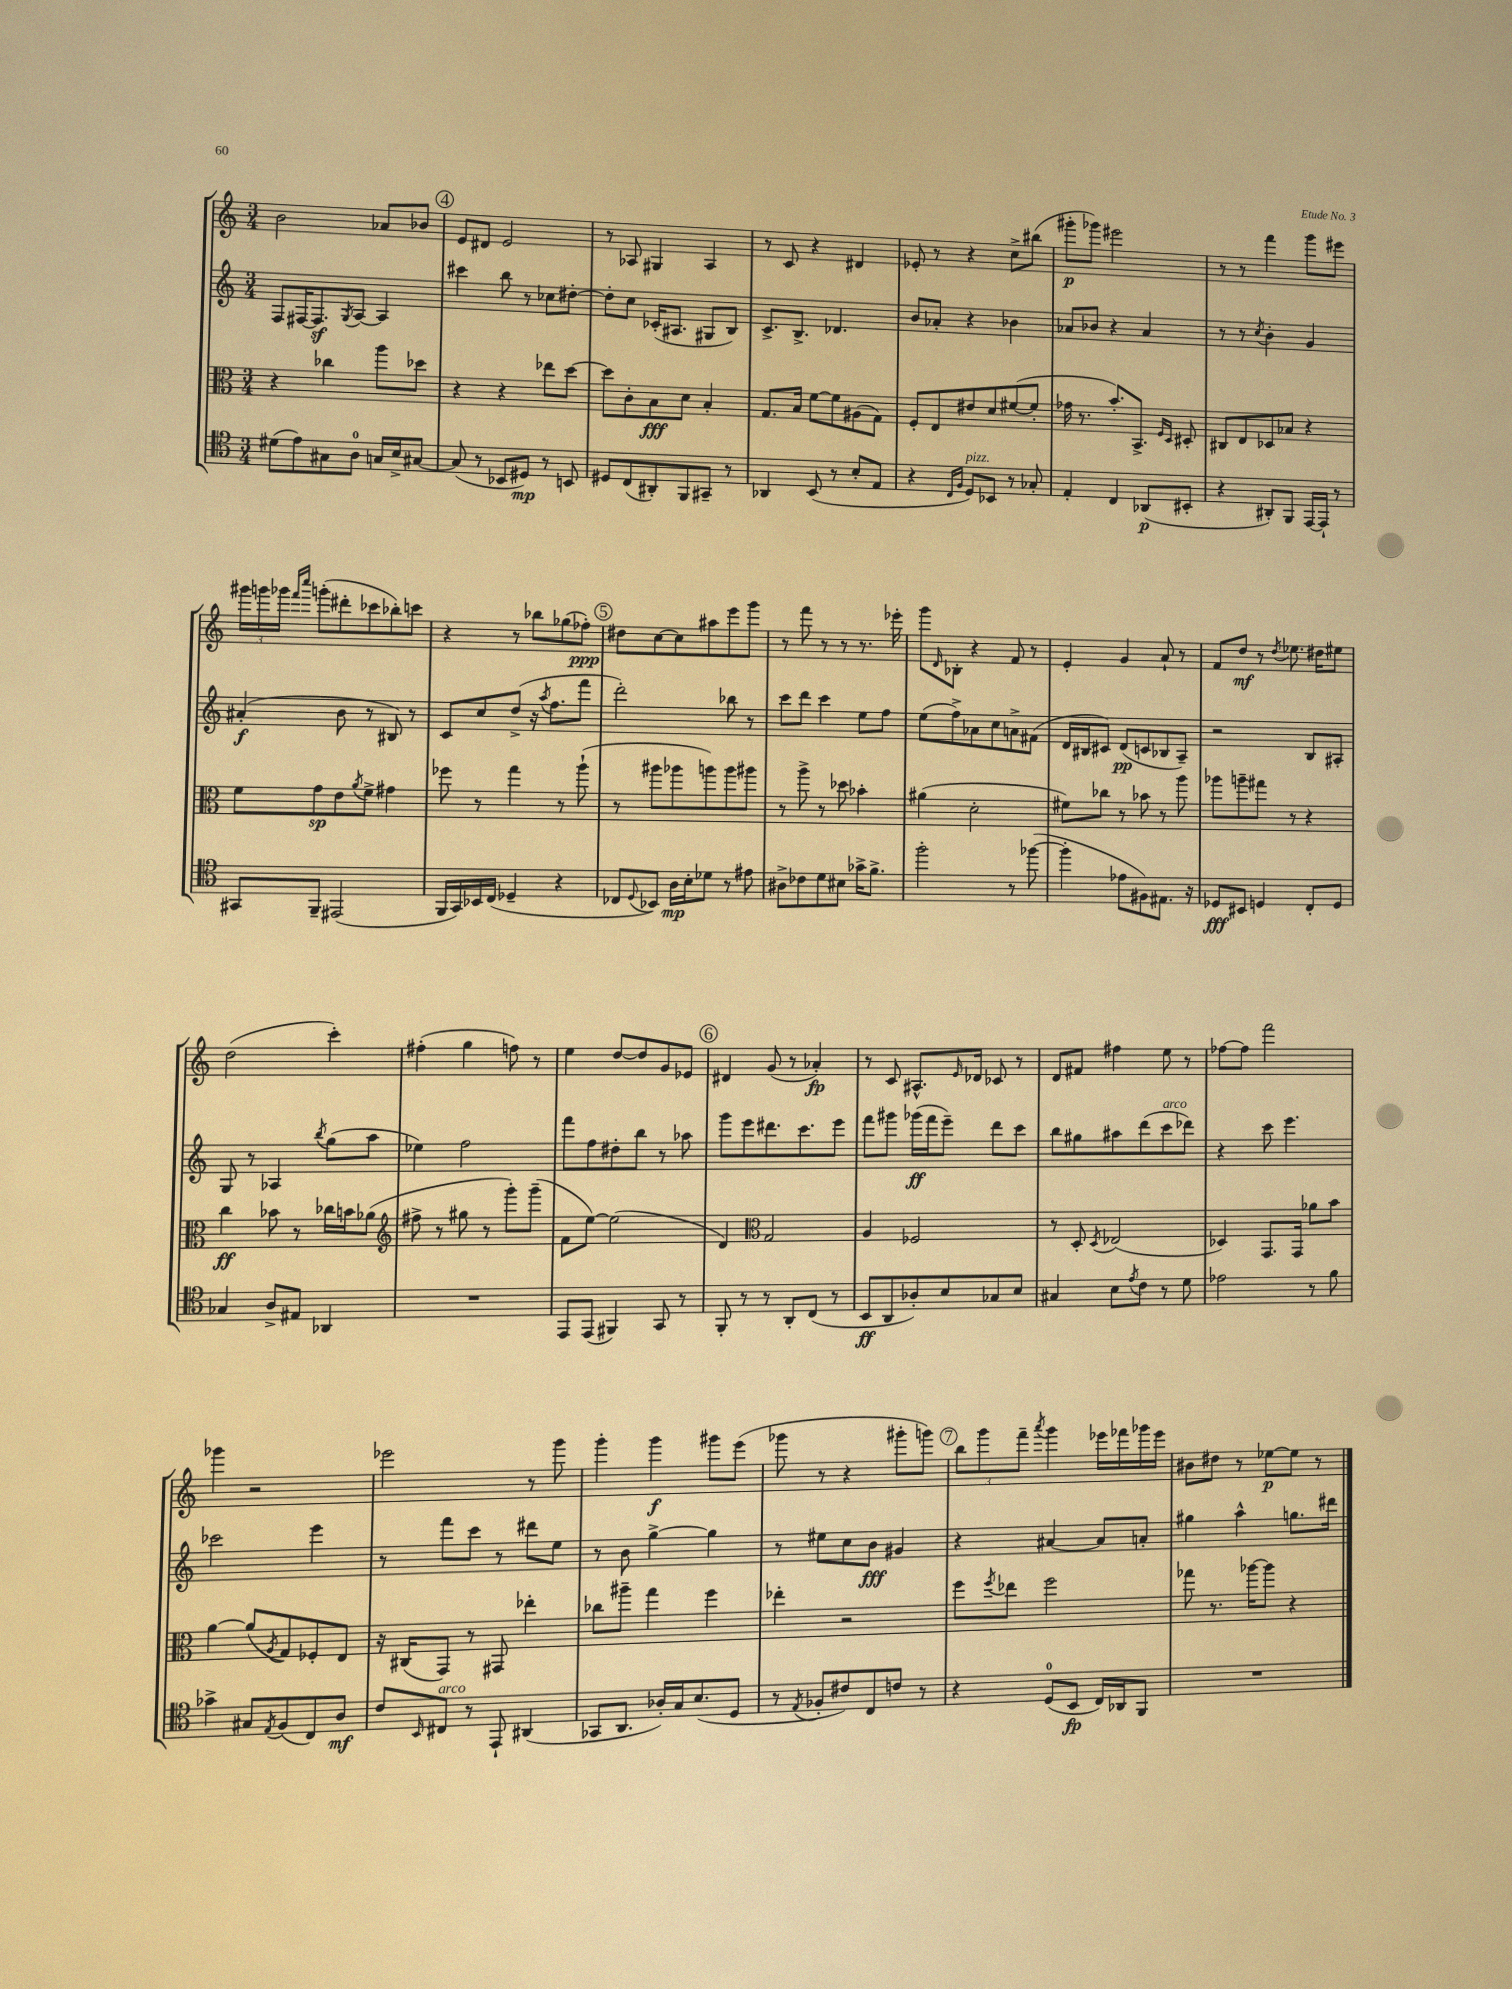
<<
\new StaffGroup <<
\new Staff = "s0" {
    \clef treble \key c \major \numericTimeSignature \time 3/4
    b'2 aes'8 bes'8 |
    \mark \markup { \circle "4" } e'8 dis'8 e'2 |
    r8 aes8 gis4 aes4 |
    r8 c'8 r4 dis'4 |
    ees'8-. r8 r4 c''8-> bis''8( |
    gis'''8-.\p ges'''8) eis'''2 |
    r8 r8 f'''4 g'''8 eis'''8 |
    \tuplet 3/2 { gis'''16 g'''16 ges'''16 } \grace { f'''16 c''''16 } g'''8-.( dis'''8-. ces'''8 bes''8-.) c'''8 |
    r4 r8 bes''8 ges''8( fes''8-.\ppp) |
    \mark \markup { \circle "5" } dis''8 c''8~ c''8 ais''8 e'''8 g'''8 |
    r8 f'''8 r8 r8 r8. ees'''16-. |
    g'''8 \grace { d'16 } bes8-. r4 f'8 r8 |
    e'4-. g'4 a'8-! r8 |
    f'8 d''8\mf r8 \acciaccatura { d''8 } ees''8. dis''16 eis''8 |
    d''2( c'''4-.) |
    fis''4-.( g''4 f''8) r8 |
    e''4 d''8~ d''8 g'8 ees'8 |
    \mark \markup { \circle "6" } dis'4 g'8( r8 aes'4-.\fp) |
    r8 c'8 ais8.-^ \grace { e'16 } des'16 ces'8 r8 |
    d'8 fis'8 fis''4 e''8 r8 |
    fes''8~ fes''8 f'''2 |
    ges'''4 r2 |
    ees'''2 r8 g'''8 |
    g'''4-. g'''4\f gis'''8 e'''8( |
    ges'''8 r8 r4 gis'''8-. g'''8) |
    \mark \markup { \circle "7" } \tuplet 3/2 { b''8 g'''8 f'''8-- } \acciaccatura { a'''8 } g'''4 ees'''16 fes'''16 ges'''16 ees'''16 |
    bis'8 dis''8 r8 ees''8~\p ees''8 r8 \bar "|." |
}
\new Staff = "s1" {
    \clef treble \key c \major \numericTimeSignature \time 3/4
    f8 fis16~ fis8.\sf \acciaccatura { g8 } a8~ a4 |
    \mark \markup { \circle "4" } cis'''4 b''8 r8 ces''8 dis''8~-. |
    dis''8-. c''8 ces'16-.( ais8. gis8 b8) |
    c'8.-> b8.-> des'4. |
    b'8 aes'8-. r4 bes'4 |
    aes'8 bes'8 r4 aes'4 |
    r8 r8 \acciaccatura { c''8 } b'4-. g'4 |
    ais'4-.\f( b'8 r8 bis8) r8 |
    c'8 c''8 d''8->( r16 \acciaccatura { a''8 } f''8. f'''8 |
    \mark \markup { \circle "5" } d'''2-.) bes''8 r8 |
    c'''8 d'''8 c'''4 e''8 f''8 |
    e''8( f''8->) aes'8 c''8 a'8-> fis'8( |
    d'16 bis16 cis'8) d'8\pp( c'8 bes8 a8--) |
    r2 b8 ais8-. |
    g8 r8 aes4 \acciaccatura { b''8 } g''8( a''8 |
    ees''4) f''2 |
    f'''8 f''8 dis''8-. b''8 r8 aes''8 |
    \mark \markup { \circle "6" } g'''8 e'''8 dis'''8. c'''8. e'''8 |
    f'''8 gis'''8 ges'''16\ff( f'''16 e'''8--) d'''8 c'''8 |
    b''8 gis''8 ais''8 d'''8( c'''8^\markup { \italic "arco" } des'''8) |
    r4 c'''8 e'''4. |
    ces'''2 e'''4 |
    r8 f'''8 c'''8 r8 dis'''8 e''8 |
    r8 b'8 g''4~-> g''4 |
    r8 eis''8 c''8 b'8\fff gis'4 |
    \mark \markup { \circle "7" } r4 ais'4~ ais'8 a'8-. |
    gis''4 a''4-^ g''8. dis'''16 \bar "|." |
}
\new Staff = "s2" {
    \clef alto \key c \major \numericTimeSignature \time 3/4
    r4 ces''4 a''8 des''8 |
    \mark \markup { \circle "4" } r4 r4 ees''8 d''8~ |
    d''8 c'8-. b8\fff d'8 b4-. |
    g8. b16 f'8~ f'8 ais8( g8) |
    f8-. e8 eis'8 d'8 fis'8~( fis'8-. |
    ges'16 r8. b'8.-.) b,8.-> \grace { f16 d16 } dis8-. |
    cis8 e8 des8 bes8 r4 |
    f'8 g'8\sp e'8 \acciaccatura { a'8 } f'8-> gis'4 |
    fes''8 r8 g''4 r8 a''8-!( |
    \mark \markup { \circle "5" } r8 ais''8 aes''8 a''8) a''8 ais''8 |
    r8 a''8-> r8 des''8 bes'4-. |
    ais'4( d'2-. |
    fis'8) ces''8 r8 bes'8 r8 a''8 |
    aes''8 a''8-- gis''8 r8 r4 |
    c''4\ff bes'8 r8 ces''16 b'16 aes'8( |
    \clef treble fis''8-> r8 gis''8 r8 g'''8-.) g'''8--( |
    f'8 e''8~) e''2( |
    \mark \markup { \circle "6" } d'4) \clef alto g2 |
    a4 fes2 |
    r8 d8-. \acciaccatura { d8 } ees2( |
    des4) g,8. g,16 aes'8 b'8 |
    a'4~ a'8( \acciaccatura { a8 } g8) fes8-. e8 |
    r16 cis16( g,8) r8 gis,8 ees''4-. |
    ces''8 ais''8-- g''4 f''4 |
    ees''4-. r2 |
    \mark \markup { \circle "7" } f''8 \acciaccatura { f''8 } ees''8 f''2 |
    ges''8 r8. aes''16~ aes''8 r4 \bar "|." |
}
\new Staff = "s3" {
    \clef tenor \key c \major \numericTimeSignature \time 3/4
    dis'8( e'8) gis8 a8-0 g16 b16-> gis8~ |
    \mark \markup { \circle "4" } gis8( r8 bes,8 dis8\mp) r8 b,8 |
    dis8 c8( ais,8-.) f,8 gis,8-- r8 |
    aes,4 b,8( r8 b8-. e8 |
    r4 \grace { c16 f16 } d8^\markup { \italic "pizz." }) bes,8 r8 ges8-. |
    e4-. c4 aes,8\p( bis,8-. |
    r4 ais,8-.) f,8 e,16~ e,16-! r8 |
    gis,8 f,8-- eis,2( |
    f,16 g,16) bes,16 c16( des4-- r4 |
    \mark \markup { \circle "5" } ces8 \appoggiatura { d8 } bes,8) a16\mp b16-. des'8 r8 eis'8 |
    ais8-> ces'8 d'8 bis8 ges'16-> f'8.-> |
    f''2-. r8 fes''8~( |
    fes''4-. ees'8 fis8) eis8. r16 |
    des8\fff bis,8 d4 c8-. d8 |
    ges4 a8-> eis8 aes,4 |
    R2. |
    e,8 e,8( fis,4) g,8 r8 |
    \mark \markup { \circle "6" } f,8-. r8 r8 a,8-. c8( r8 |
    b,8\ff a,8 aes8-.) b8 ges8 b8 |
    gis4 b8 \acciaccatura { e'8 } c'8 r8 d'8 |
    ees'2 r8 f'8 |
    ges'4-> gis8 \acciaccatura { e8 } f8( c8) a8\mf |
    c'8 \grace { b,16 } cis8^\markup { \italic "arco" } r8 e,8-! ais,4( |
    ges,8 a,8. aes16-.) g16 b8.( d8 |
    r8 \acciaccatura { e8 } fes8-. cis'8) c8 c'8 r8 |
    \mark \markup { \circle "7" } r4 d8-0( b,8\fp c16) aes,16 f,8 |
    R2. \bar "|." |
}
>>
>>
\layout { \context { \Score \remove "Bar_number_engraver" } }
